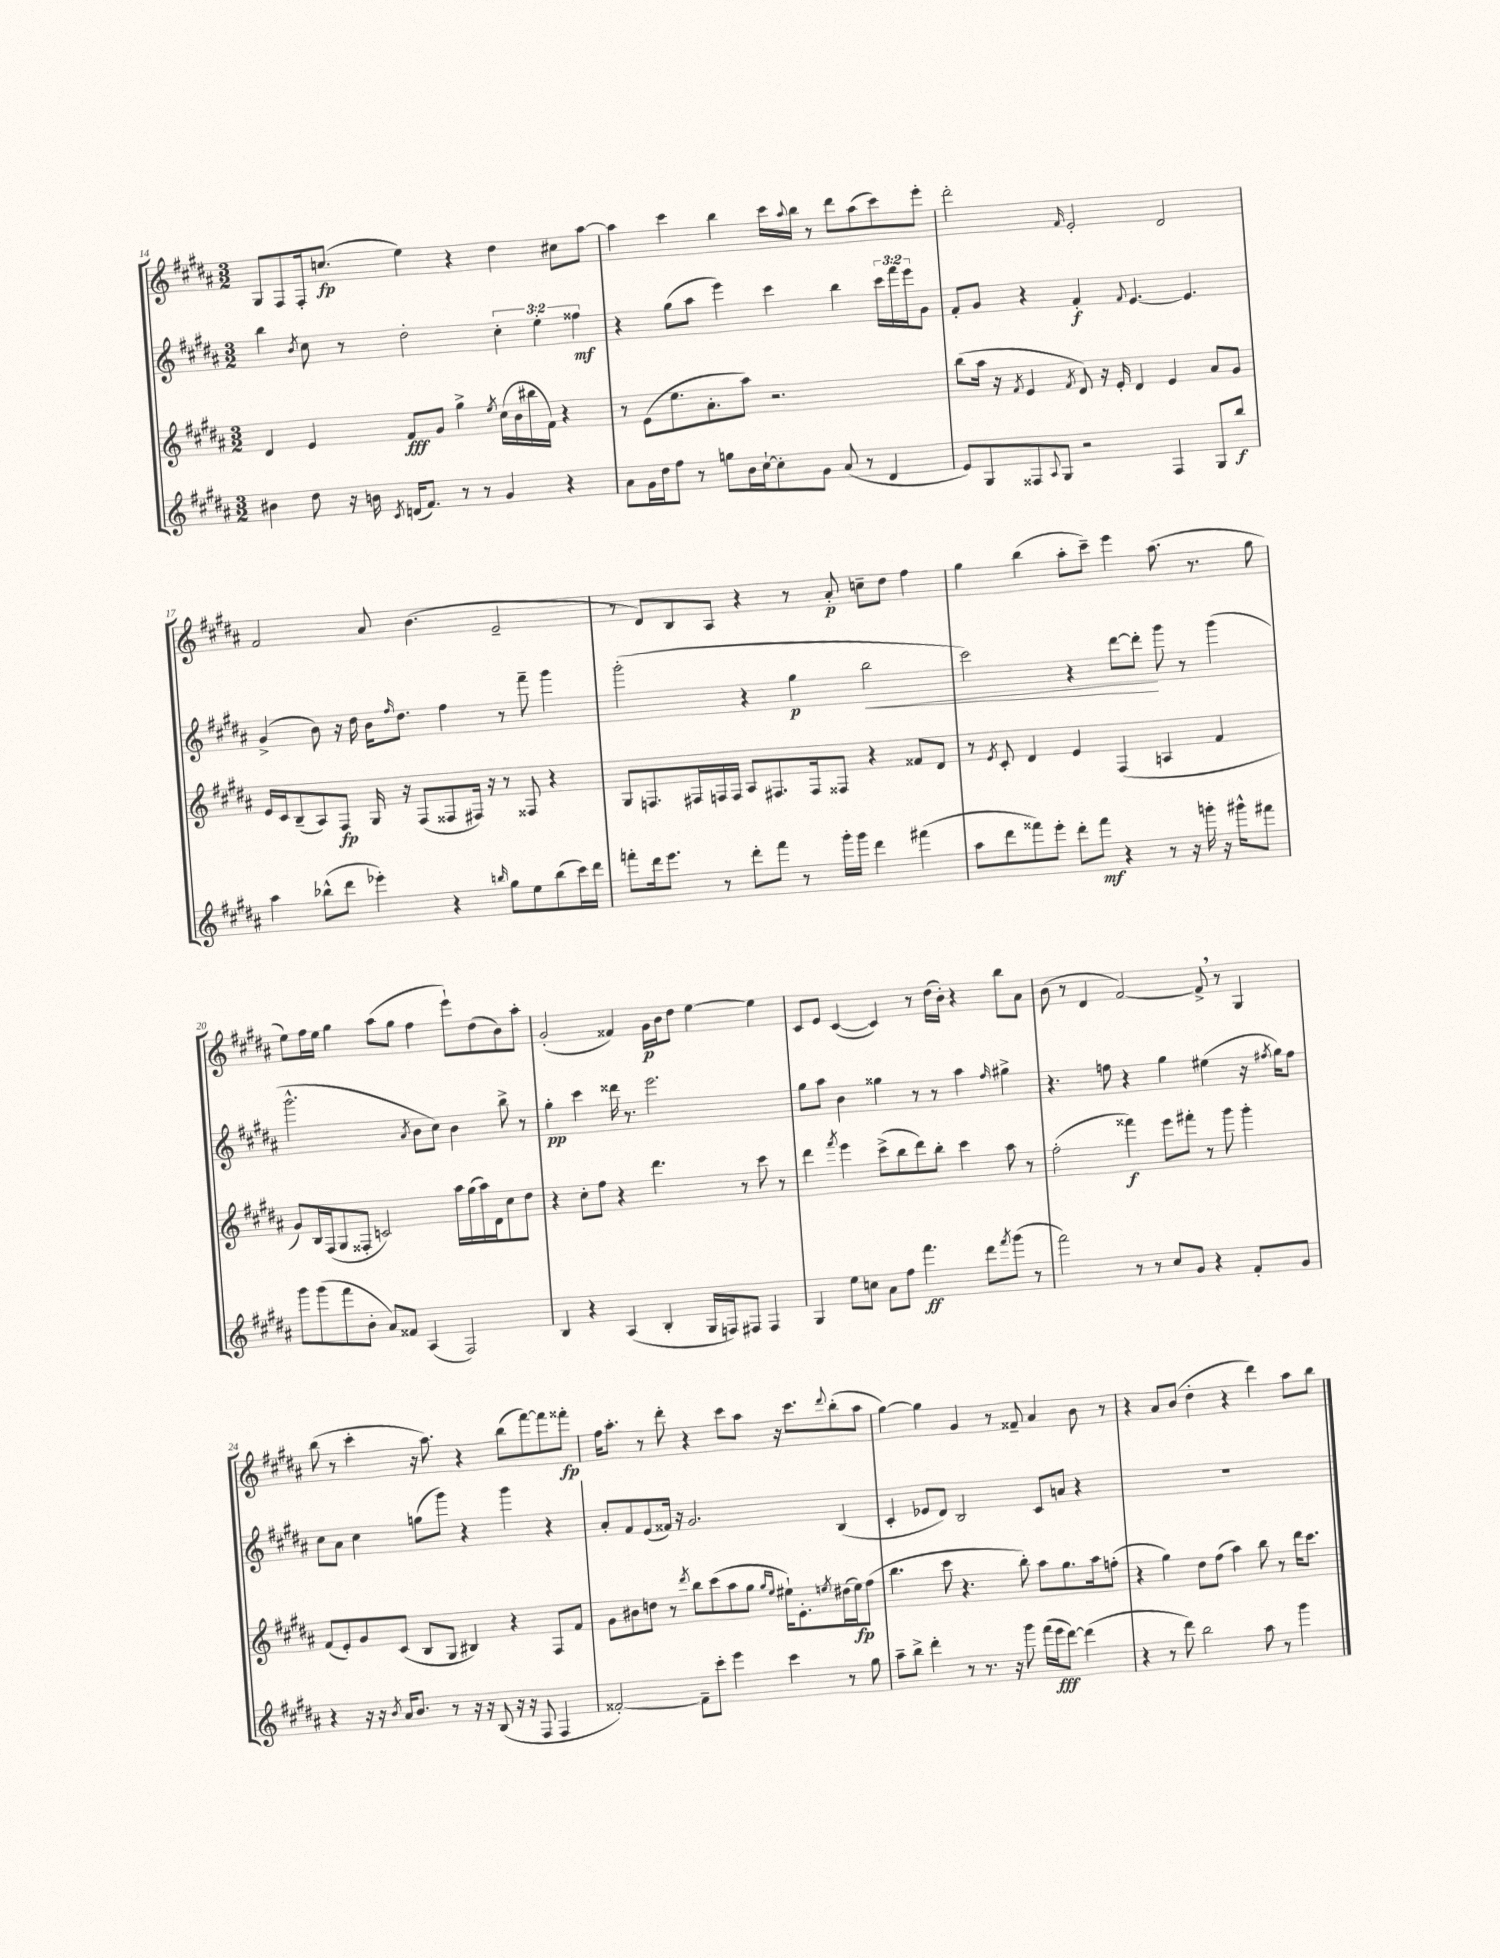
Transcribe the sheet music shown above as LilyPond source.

<<
\new StaffGroup <<
\new Staff = "s0" {
    \clef treble \key b \major \numericTimeSignature \time 3/2
    gis8 fis8 fis16-. c''8.\fp( e''4) r4 dis''4 cis''8 ais''8~ |
    ais''4 cis'''4 b''4 cis'''16 \appoggiatura { ais''8 } b''16 r8 dis'''8 ais''8( cis'''8) e'''8-. |
    dis'''2-. \grace { fis'16 } e'2-. dis'2 |
    fis'2 ais'8 b'4.( e'2-- |
    r8 dis'8) b8 ais8 r4 r8 ais'8-.\p c''8-- dis''8 fis''4 |
    gis''4 b''4( ais''8-. cis'''8--) e'''4 ais''8.( r8. gis''8 |
    e''8) fis''16 e''16 gis''4 ais''8( gis''8 fis''4 e'''8-!) dis''8( b'8) ais''8-. |
    gis'2-.( fisis'4) gis'16\p b'16 dis''8 e''4~ e''4 |
    cis'8 e'8 cis'4~( cis'4) r8 dis''16( b'16-.) r4 b''8 ais'8 |
    b'8( r8 dis'4 fis'2~) fis'8-> \breathe r8 gis4 |
    b''8( r8 cis'''4-. r16 ais''8.) r4 b''8( fis'''8~) fis'''8 fisis'''8-.\fp |
    fis''16 ais''8.-. r8 dis'''8-. r4 cis'''8 ais''8 r16 cis'''8. \appoggiatura { dis'''8 } b''8-.( ais''8 |
    gis''4~) gis''4 gis'4 r8 fisis'8-- ais'4 b'8 r8 |
    r4 ais'8 b'8( dis''4-. r4 dis'''4) ais''8 b''8 \bar "|." |
}
\new Staff = "s1" {
    \clef treble \key b \major \numericTimeSignature \time 3/2 \override Staff.TupletNumber.text = #tuplet-number::calc-fraction-text
    b''4 \acciaccatura { b'8 } cis''8 r8 dis''2-. \tuplet 3/2 { cis''4-. e''4-. fisis''4\mf } |
    r4 gis''8( ais''8 e'''4) cis'''4 b''4 \tuplet 3/2 { cis'''16 fis'''16 e'''16 } gis'8 |
    fis'8-. gis'8 r4 fis'4-.\f \appoggiatura { fis'8 } e'4.~ e'4. |
    gis'4->( b'8) r16 dis''16 b'16 \grace { fis''16 } dis''8. fis''4 r8 fis'''8-- gis'''4 |
    gis'''2-.( r4 gis''4\p b''2\< |
    cis'''2) r4 dis'''8~ dis'''8-.\! gis'''8 r8 gis'''4( |
    gis'''2.-^ \acciaccatura { ais'8 } b'8 cis''8) b'4 b''8-> r8 |
    gis''4-.\pp cis'''4 disis'''16 r8. e'''2. |
    gis''8 ais''8 b'4 gisis''4 r8 r8 ais''4 \grace { fis''16 } gis''4-> |
    r4. f''8 r4 gis''4 eis''4( r16 \acciaccatura { fis''8 } gis''16) fis''8 |
    cis''8 ais'8 cis''4 g''8( gis'''8) r4 gis'''4 r4 |
    ais'8-. fis'8 e'8( fisis'16) r16 gis'2. b4( |
    cis'4-. ees'8 dis'8) b2 cis'8 a'8 r4 |
    R1. \bar "|." |
}
\new Staff = "s2" {
    \clef treble \key b \major \numericTimeSignature \time 3/2
    dis'4 e'4 fis'8\fff gis'8 gis''4-> \acciaccatura { e''8 } cis''16( b'16 bis''16 fis'16) r4 |
    r8 e'8( e''8. ais'8.-. ais''8) r2. |
    b''8( ais''16 r16 \acciaccatura { fis'8 } e'4 \acciaccatura { fis'8 } dis'8) r16 e'16-. dis'4 e'4 ais'8 gis'8 |
    e'16 cis'16 b8--( ais8) fis8\fp gis16 r16 fis8( fisis8 fis16) r16 r8 fisis8 r4 |
    gis8 f8. fis16 f16 f16 ais8 fis8. fis16 fisis8 r4 fisis'8 dis'8 |
    r8 \acciaccatura { e'8 } cis'8-. dis'4 e'4 fis4( a4 fis'4 |
    gis'8) b16 fis16( gis8 fisis8-. c'2) ais''16 gis''16( ais''16) dis'16 cis''8 dis''8 |
    r4 cis''8-. fis''8 r4 dis'''4. r8 cis'''8 r8 |
    dis'''4 \acciaccatura { fis'''8 } e'''4 cis'''8->( b''8 dis'''8) b''8-. cis'''4 ais''8 r8 |
    fis''2-.( fisis'''4\f) e'''8 fis'''8-. r8 gis'''8 gis'''4-. |
    fis'8( e'8-.) gis'8 cis'8( b8 gis8 bis4) r4 fis8 fis'8 |
    gis'8 bis'8 d''8 r8 \acciaccatura { dis'''8 } b''8 cis'''8( ais''8 gis''8 \grace { gis''16 e''16 } eis''16-!) e'8.-. \acciaccatura { e''8 } dis''16( e''16\fp) fis''8( |
    b''4. cis'''8 r4. b''8-.) ais''8 gis''8. ais''16 f''8-.( |
    r4 gis''4) dis''8 fis''8( ais''4) b''8 r8 dis'''16 cis'''8. \bar "|." |
}
\new Staff = "s3" {
    \clef treble \key b \major \numericTimeSignature \time 3/2
    bis'4 dis''8 r16 b'16 \acciaccatura { cis'8 } d'16( fis'8.) r8 r8 gis'4 r4 |
    ais'8 gis'16 dis''16 fis''8 r8 g''8 b'16 cis''16~-! cis''8-. gis'8 ais'8( r8 dis'4 |
    e'8) gis8 fisis8 \appoggiatura { ais8 } gis8 r2 fisis4 gis8 b''8\f |
    ais''4 bes''8-^( dis'''8 ees'''4-.) r4 \grace { b''16 } gis''8 e''8 b''8( cis'''16) dis'''16 |
    f'''8-. dis'''16 e'''8. r8 dis'''8-. f'''8 r8 gis'''16-. gis'''16 dis'''4 fis'''4( |
    ais''8 dis'''8 fisis'''8) e'''8-. dis'''8-. fisis'''8\mf r4 r8 r16 g'''16-. r16 gis'''16-^ fis'''8 |
    gis'''8 gis'''8( fis'''8 b'8-. ais'8) fisis'8 ais4( fis2) |
    b4 r4 ais4( b4-. gis16 f16) fis8 fis4 |
    gis4 e''8 c''8 ais'8 fis''8 fis'''4.\ff dis'''8 \acciaccatura { fis'''8 } gis'''8( r8 |
    fis'''2) r8 r8 cis''8 gis'8 r4 fis'8-. gis'8 |
    r4 r16 r16 \acciaccatura { b'8 } ais'16 b'8. r8 r16 r16 b8( r16 r16 fis8 fis4 |
    fisis'2~-.) fisis'8-- cis'''8-. e'''4 cis'''4 r8 gis''8 |
    ais''8-- b''8-> dis'''4-. r8 r8. r16 gis'''8 fis'''16( e'''16\fff dis'''8~) dis'''4( |
    r4 r8 dis'''8) b''2 ais''8 r8 gis'''4 \bar "|." |
}
>>
>>
\layout { \context { \Score currentBarNumber = #14 } }
